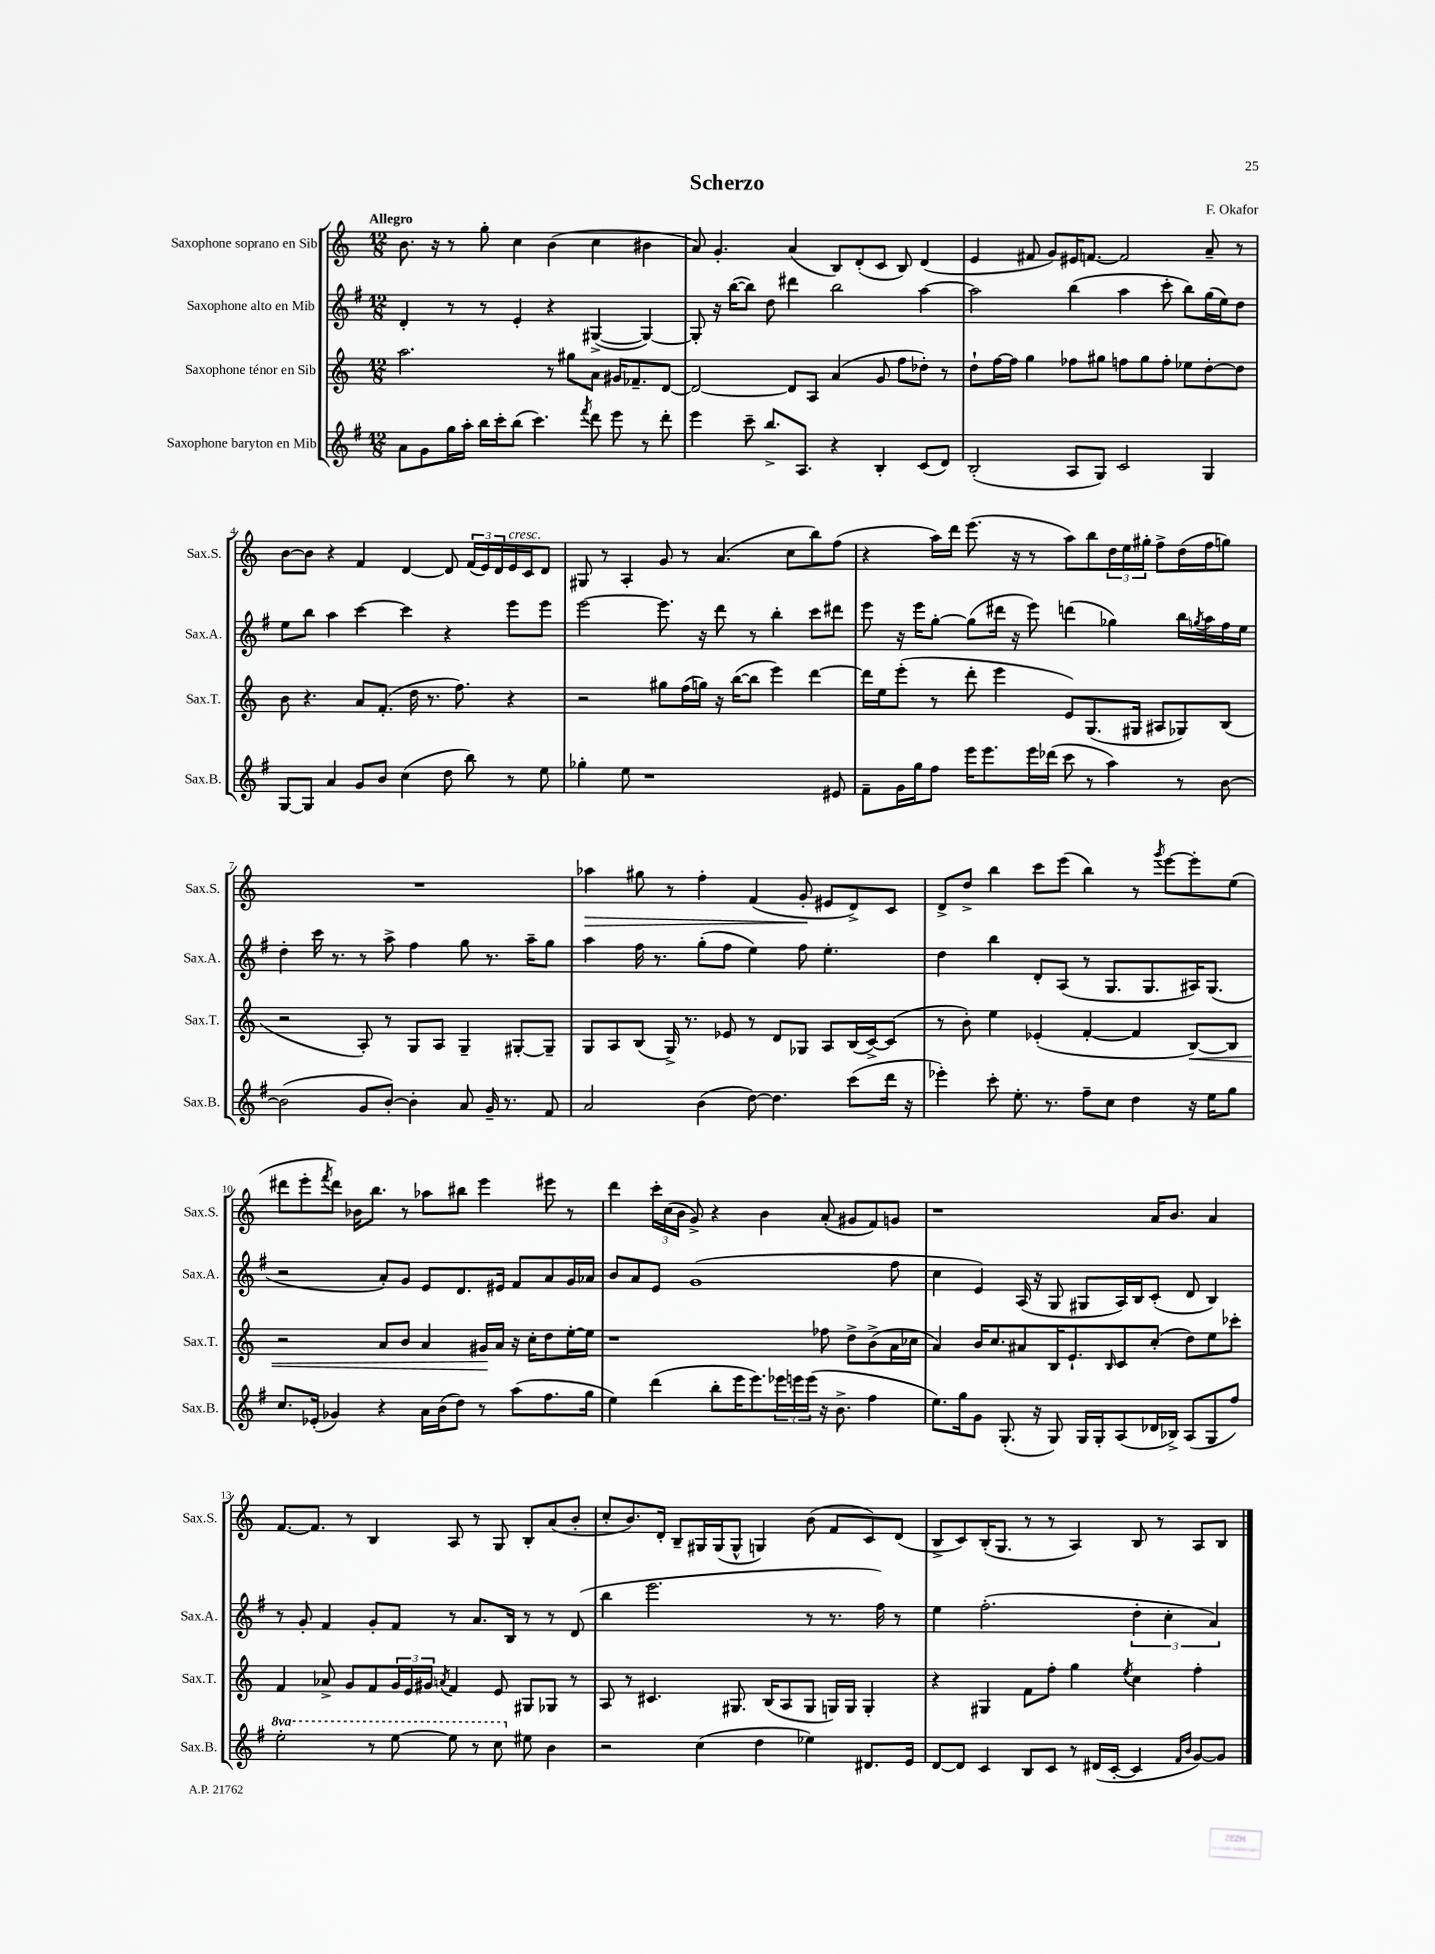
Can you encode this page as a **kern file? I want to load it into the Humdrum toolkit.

**kern	**kern	**kern	**kern
*staff4	*staff3	*staff2	*staff1
*clefG2	*clefG2	*clefG2	*clefG2
*k[f#]	*k[]	*k[f#]	*k[]
*M12/8	*M12/8	*M12/8	*M12/8
8a	2.aa	4d'	8.b
8g	.	.	.
.	.	.	16r
16gg	.	8r	8r
16aa'	.	.	.
16bb	.	8r	8gg'
16ccc'	.	.	.
(8bb	.	4e'	4cc
4.ccc)	.	.	.
.	8r	4r	(4b
.	8gg#	.	.
8qfff#	.	.	.
8ddd	8a	([4G#^	4cc
8eee	16g#	.	.
.	8.f-~	.	.
8r	.	4G#_)	4b#
8ddd'	[8d	.	.
=	=	=	=
4eee	2d_	8G#']	8a)
.	.	16r	4.g'
.	.	([16bb	.
8ccc~	.	8bb])	.
8.bb^	.	8dd	.
.	8d]	4ddd#	(4a
8.A	.	.	.
.	8A	.	.
4r	(4a	2bb	8B)
.	.	.	(8d'
4B'	8g	.	8c
.	8ff	.	8B)
(8c	8dd-')	[4aa	(4d
8d)	8r	.	.
=	=	=	=
(2B'	8dd`	2aa]	4e
.	[16ff	.	.
.	16ff]	.	.
.	4gg	.	8f#
.	.	.	8g)
8A	8ff-	(4bb	16e#
.	.	.	[8.f
8G)	8gg#	.	.
2c	8ff	4aa	2f]
.	8gg#	.	.
.	8ff'	8ccc'	.
.	8ee-	8bb)	.
4G	[8dd'	(16gg	8a~
.	.	16ee)	.
.	8dd]	8dd	8r
=	=	=	=
[8G	8b	8ee	[8b
8G]	4.r	8bb	8b]
4a	.	4aa	4r
8g	8a	[4ccc	4f
8b	(8.f'	.	.
(4cc	.	4ccc]	[4d
.	16dd	.	.
.	8.r	.	.
8dd	.	4r	8d]
.	8.ff)	.	.
8bb)	.	.	(24f
.	.	.	24e)
.	.	.	24d
8r	4r	8eee	16e
.	.	.	16c
8ee	.	8eee	8d
=	=	=	=
4gg-'	2r	[2eee	8G#
.	.	.	8r
8ee	.	.	4A'
1r	.	.	.
.	8gg#	8.eee]	8g
.	(16ff	.	8r
.	16gg)	16r	.
.	16r	8ddd	(4.a
.	([16bb	.	.
.	8bb]	8r	.
.	4eee)	4bb'	.
.	.	.	8cc
.	[4ddd	8ccc	8bb)
8e#	.	8ddd#	(8ff
=	=	=	=
8f#~	16ddd]	8eee	4r
.	16ee	.	.
16g	(8eee'	16r	.
16gg	.	16eee	.
8ff#	8r	[8gg'	16aa)
.	.	.	16ddd
16eee	8ddd'	(8gg]	(8.eee
8.eee	.	.	.
.	4eee	16ddd#	.
.	.	16r	16r
16eee	.	8eee)	8r
(16ddd-	.	.	.
8ccc	8e)	(4ddd	8aa)
8r	(8.G	.	8bb
4aa)	.	4gg-)	24dd
.	.	.	24ee
.	16G#	.	.
.	.	.	24gg#'
.	8A#	.	8ff^
8r	8G-)	16bb	(16dd
.	.	8qgg	.
.	.	16aa	16ff
[8b	(8B	16ff#	8gg)
.	.	16ee	.
=	=	=	=
(2b]	2r	4dd'	1.r
.	.	16ccc	.
.	.	8.r	.
8g	8A')	8r	.
[8b')	8r	8aa^	.
4b']	8G	4ff#	.
.	8A	.	.
8a	4G~	8gg	.
16g~	.	8.r	.
8.r	.	.	.
.	[8G#'	.	.
.	.	16aa~	.
8f#	8G#~]	8gg	.
=	=	=	=
2a	8G	4aa	4aa-
.	8A	.	.
.	(8B	16ff#	8gg#
.	.	8.r	.
.	16G^)	.	8r
.	8.r	.	.
(4b	.	(8gg'	4ff'
.	8e-	8ff#	.
[8dd)	8r	4ee)	(4f
4.dd]	8d	.	.
.	8G-	8ff#	8g'
.	8A	4.ee'	8e#
(8ccc	(16B	.	8d^)
.	[16c^)	.	.
16ddd	(8c]	.	8c
16r	.	.	.
=	=	=	=
4eee-')	8r	4dd	8d^
.	8b')	.	8dd^
8ccc'	4ee	4bb	4bb
8.ee'	.	.	.
.	(4e-'	8d'	8ccc
8.r	.	.	.
.	.	(8A	(8eee
8ff#~	[4f'	8r	4bb)
8cc	.	8.G	.
4dd	4f]	.	8r
.	.	8.G	.
.	.	.	8qggg
.	.	.	[8eee
16r	[8B)	16A#)	8eee']
16ee	.	(8.G	.
8gg	8B]	.	(8ee
=	=	=	=
8.cc	2r	2r	8ddd#
.	.	.	8eee'
(16e-'	.	.	.
.	.	.	8qfff
4g-)	.	.	8ddd#)
.	.	.	16b-
.	.	.	8.bb
4r	8a	8a')	.
.	8b	8g	8r
16a	4a	8e	8aa-
(16b	.	.	.
8dd)	.	8.d	8bb#
8r	16g#	.	4eee
.	16a	16e#	.
(8aa	16r	8f#	.
.	16cc'	.	.
8.ff#	8dd	8a	8eee#
.	[16ee'	16g	8r
16gg	16ee]	16a-	.
=	=	=	=
4ee)	1r	8b	4ddd
.	.	8a	.
(4ddd	.	8e	24ccc'
.	.	.	(24cc
.	.	.	24b
.	.	(1g	8g^)
8bb'	.	.	4r
16eee	.	.	.
8.eee)	.	.	.
.	.	.	4b
24eee-	.	.	.
24eee	.	.	.
(24eee	.	.	.
16r	8ff-	.	(8a'
8.b^	.	.	.
.	8dd^	.	8g#
4ff#	(8b^	.	8f)
.	16a	8ff#	8g
.	16cc-	.	.
=	=	=	=
8.ee)	4a)	4cc	1r
16gg	.	.	.
8g	16b	4e)	.
.	8.cc	.	.
(8.G'	.	.	.
.	8a#	(16A	.
16r	.	16r	.
8G)	16B	8G	.
.	8.e`	.	.
16G	.	8G#	.
16G'	.	.	.
.	16qqB	.	.
(8A	8c	16A)	.
.	.	16B	.
16d-	(8cc'	(8c'	16a
16B-^)	.	.	8.b
(8A	8dd)	8d	.
8G	8ee	4B)	4a
8ff#)	8ccc-'	.	.
=	=	=	=
2eee'	4f	8r	[8.f
.	.	8g'	.
.	.	.	8.f]
.	8a-^	4f#	.
.	8g	.	8r
8r	8f	8g'	4B
[8eee	24g	8f#	.
.	24e	.	.
.	24g#	.	.
.	8qa	.	.
8eee]	4f	8r	8A
8r	.	8.a	8r
8ccc	8e	.	8G
.	.	16B	.
8ee#	8G#	8r	8B'
4b	8G-	8r	(8a
.	8r	(8d	8b'
=	=	=	=
2r	8A	4bb	8cc'
.	8r	.	8.b)
.	4.c#	2.eee	.
.	.	.	16d'
.	.	.	8B~
(4cc	.	.	16G#
.	.	.	(16G#
.	8.G#	.	8G#^^
4dd	.	.	4G)
.	(16B	.	.
.	8A	.	.
4ee-)	8G#	8r	(8b
.	16G)	8.r	8f
.	16G	.	.
8.d#	4G'	.	8c)
.	.	16ff#)	.
.	.	8r	(8d
16e	.	.	.
=	=	=	=
[8d	4r	4ee	8B^
8d]	.	.	8c)
4c	4G#	(2.ff#'	(16B'
.	.	.	8.G
8B	8f	.	8r
8c	8ff'	.	8r
8r	4gg	.	4A)
(16d#	.	.	.
[16c'	.	.	.
.	8qee	.	.
4c]	4cc	6dd'	8B
.	.	.	8r
.	.	6cc'	.
16qqf#	.	.	.
16qqb	.	.	.
[8g)	4ff'	.	8A
.	.	6a)	.
8g]	.	.	8B
==	==	==	==
*-	*-	*-	*-
